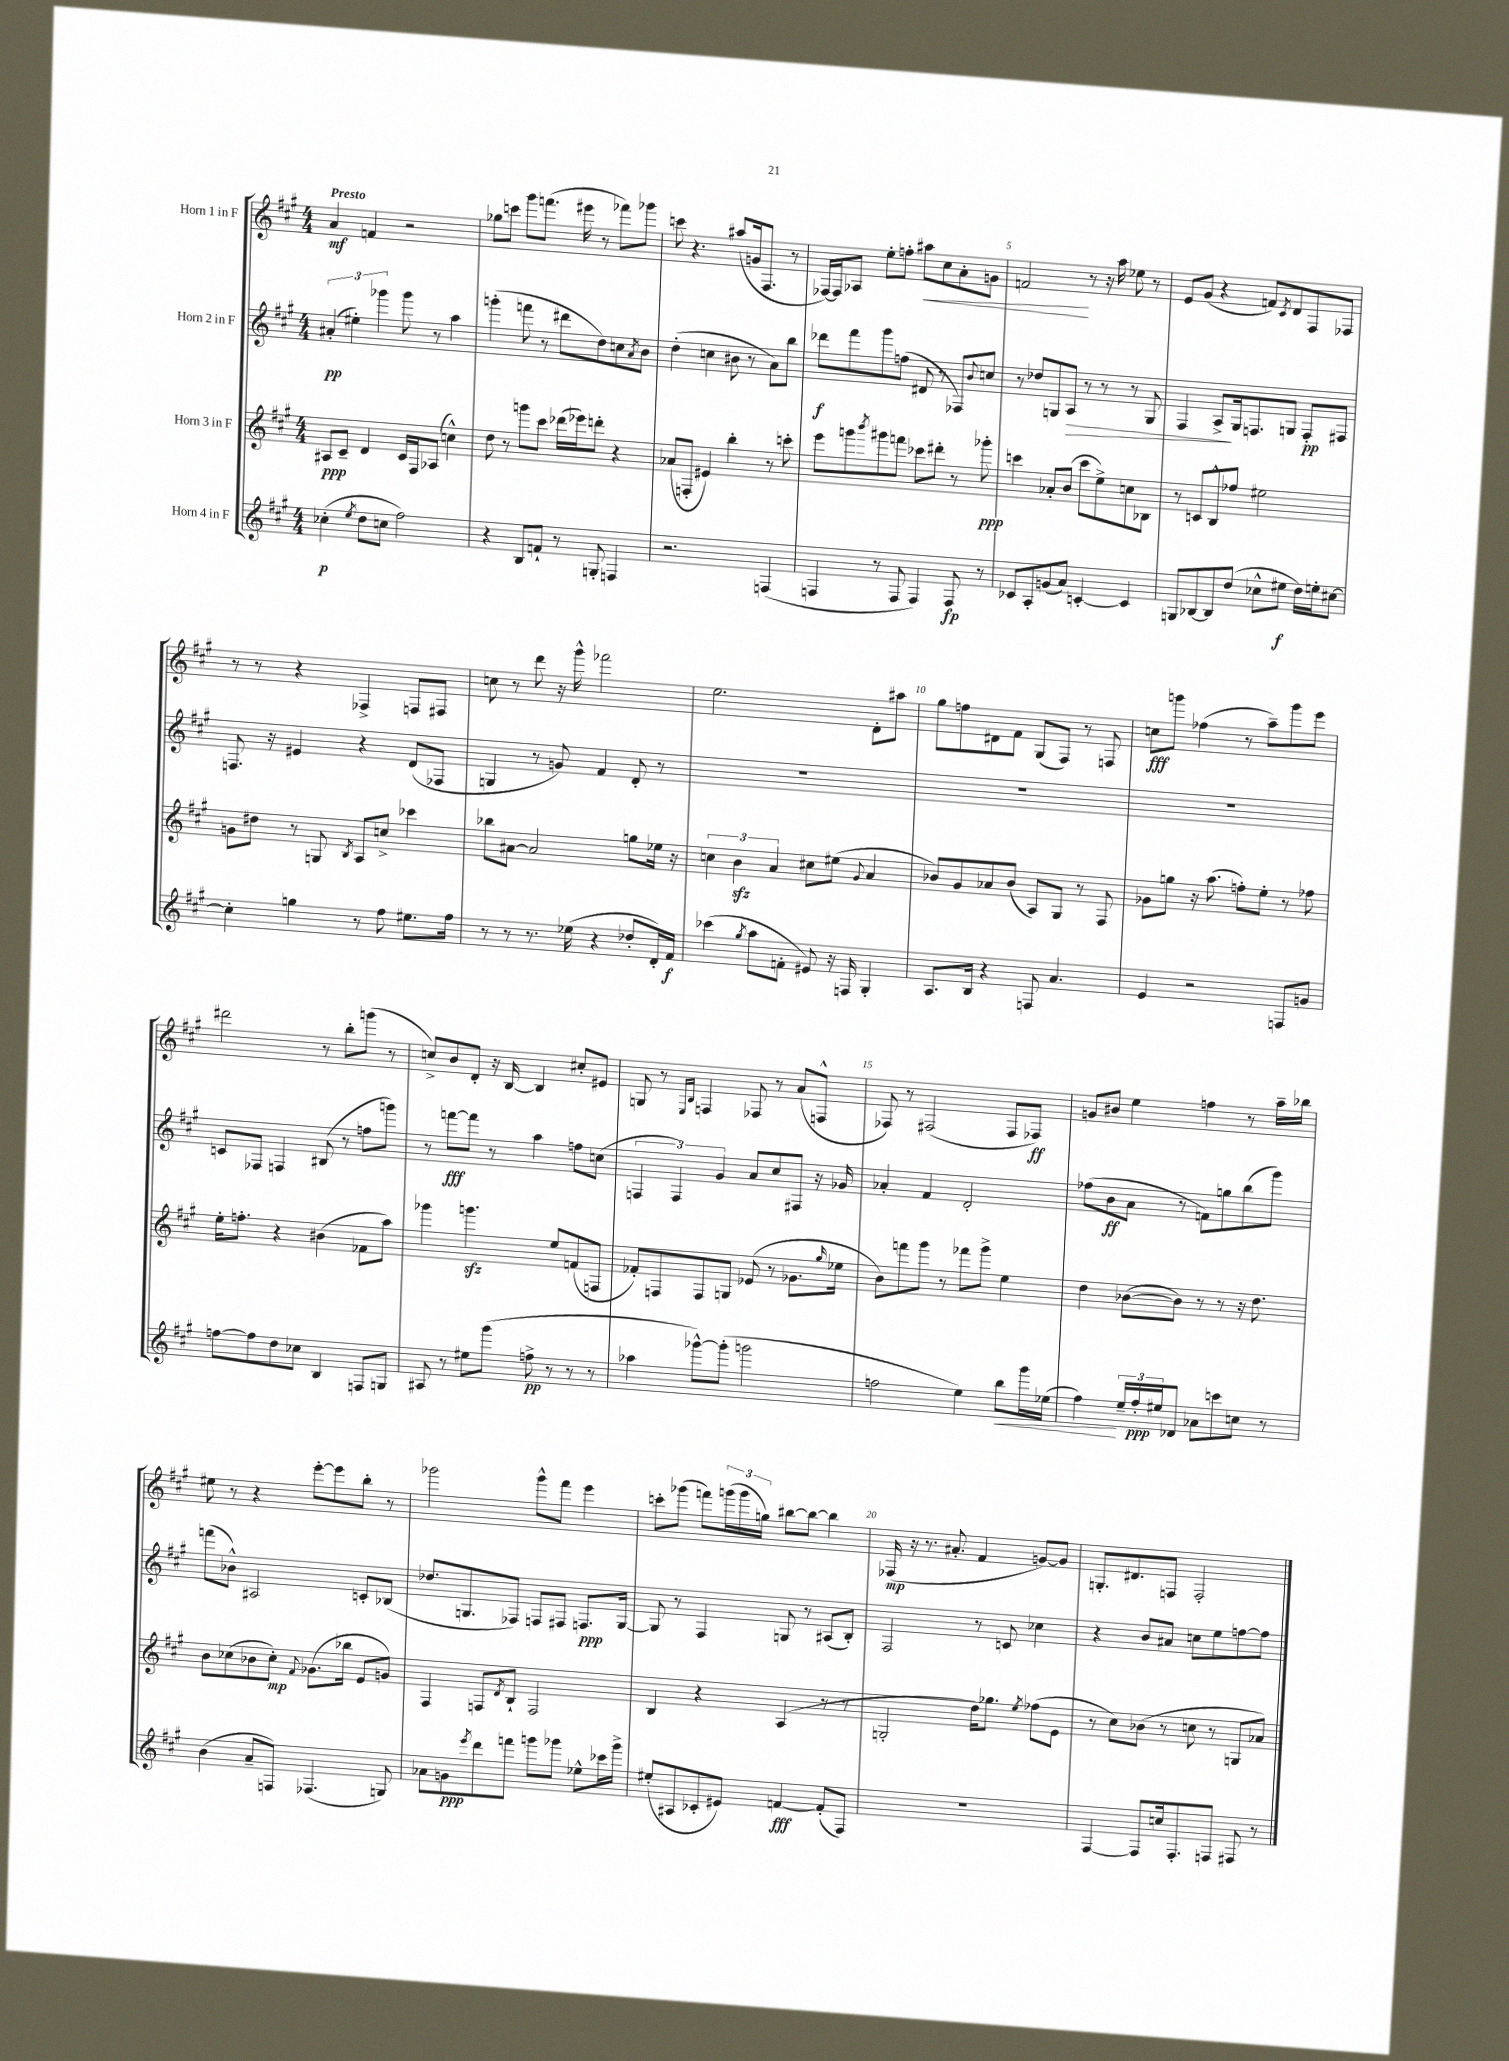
<<
\new StaffGroup <<
\new Staff = "s0" \with { instrumentName = "Horn 1 in F" } {
    \clef treble \key a \major \numericTimeSignature \time 4/4 \tempo "Presto"
    a'4\mf f'4 r2 |
    ges''8 c'''8 gis'''8 f'''8.( eis'''16 r8 fes'''8) ges'''8 |
    c'''8 r4. ais''8( g'16 fis8. r8 |
    fes16~) fes16 aes8 e''8-. f''8-. ais''8\< cis''8 a'8-. g'8 |
    f'2\! r8 r16 a''16 ees''8 r8 |
    e'8 gis'8( r4 f'8) \acciaccatura { cis'8 } d'8 fis8 fes8 |
    r8 r8 r4 fes4-> f8 fis8 |
    c''8 r8 d'''8 r16 gis'''16-^ fes'''2 |
    e''2. d'8-. ais''8 |
    gis''8 f''8 dis'8 fis'8 gis8( fis8) r8 f8 |
    c''8\fff g'''8 fes''4( r8 a''8--) g'''8 e'''8 |
    dis'''2 r8 b''8-. g'''8( r8 |
    c''8->) b'8 d'8-. r16 b16~ b4 cis''8-. eis'8 |
    g8 r8 \grace { e16 b16 } f4 fes8 r8 a'8( f8-^ |
    fes8) r8 fis2( fis8 fes8\ff) |
    g'8 bis'8 e''4 f''4 r8 a''16-- bes''16 |
    eis''8 r8 r4 e'''8~-. e'''8 b''8-. r8 |
    ges'''2 ges'''8-^ fis'''8 e'''4 |
    c'''8-. ges'''8( f'''8) \tuplet 3/2 { g'''16( g'''16 g''16) } bis''8~ bis''8~ bis''4 |
    fes16\mp( r16 r8. ais'8.-. fis'4 g'8~) g'8 |
    g8.-. dis'8. f8 f2-. \bar "|." |
}
\new Staff = "s1" \with { instrumentName = "Horn 2 in F" } {
    \clef treble \key a \major \numericTimeSignature \time 4/4
    \tuplet 3/2 { ais'4-.\pp( eis''4-.) ges'''4 } ges'''8 r8 a''4 |
    g'''4-.( f'''8 r8 dis'''8 d''8) c''8 \acciaccatura { a'8 } b'8 |
    d''4-.( c''4 bis'8 r8 a'8) b''8 |
    des'''8\f fis'''8 gis'''8 f''8( dis'8 r8 fes8) \appoggiatura { b'8 } c''8 |
    r8 des''8 g8 a8\> r8 r8 r8 g8 |
    fis4 a8->\! gis16 f8. g8 f8-.\pp fis8 |
    f8. r16 eis'4 r4 d'8( fes8 |
    g4 r8 g'8) fis'4 d'8-. r8 |
    R1 |
    R1 |
    R1 |
    c'8 fes8 f4 bis8( r8 f''8 g'''8) |
    r8 f'''8~\fff f'''8 r8 a''4 f''8 c''8( |
    \tuplet 3/2 { f4 f4) gis'4 } a'8 cis''8 fis8 r16 ges'16 |
    aes'4-. fis'4 d'2-. |
    fes''8( b'8\ff a'8 r8 f'8) g''8 b''8( gis'''8) |
    f'''8( bes'8-^) ais2 c'8-. bes8( |
    des''8. g8. fes8) f8 fis8 f8.\ppp g16~ |
    g8 r8 fis4 g8 r8 ais8( b8-.) |
    fis2 r8 c'8 ces''4 |
    r4 b'8 ais'8 c''8 e''8 f''8~ f''8 \bar "|." |
}
\new Staff = "s2" \with { instrumentName = "Horn 3 in F" } {
    \clef treble \key a \major \numericTimeSignature \time 4/4
    ais8\ppp cis'8-- d'4 cis'16 fis16 aes8( c''4-^) |
    d''8 r8 g'''8 cis'''8 des'''16( ees'''16) d'''8-. r4 |
    aes'8( f8-. eis'4) b''4-. r8 c'''8-. |
    e'''8 g'''8 \acciaccatura { b'''8 } gis'''8 f'''8 ces'''8 dis'''8-. r8 ges'''8-.\ppp |
    c'''4 aes'8-. b'8( c'''8 e''8->) c''8 bes8 |
    r8 c'8 b8-^ fes''8 eis''2 |
    g'8 dis''8 r8 g8 \acciaccatura { b8 } a8 c''8-> ces'''4 |
    bes''8 ais'8~ ais'2 g''8 ees''16 r16 |
    \tuplet 3/2 { c''4 b'4\sfz a'4 } cis''8 eis''8( \appoggiatura { gis'8 } a'4 |
    bes'8) gis'8 aes'8 bes'8( a8) gis8 r8 fis8 |
    ges'8 g''8 r16 a''8.( f''8-.) e''8-. r8 fes''8 |
    e''16-. f''8.-. r4 bis'4( fes'8 a''8) |
    ges'''4 g'''4.\sfz e''8 f'8( f8 |
    fes'8-.) f8 f8 g8 ees'8( r8 ges'8. \grace { gis''16 } ees''16 |
    b'8) f'''8 gis'''8 r8 fes'''8 gis'''8-> e''4 |
    d''4 bes'8~( bes'8) r8 r8 r16 d''8. |
    b'8 ces''8( bes'8 ces''8-.\mp) \appoggiatura { fis'8 } ges'8.( bes''16 e'8 g'8) |
    fis4 f8 \acciaccatura { d'8 } b8-! f2 |
    b4 r4 a4( r8 r8 |
    g2-. d''16) ges''8. \acciaccatura { e''8 } fes''8( e'8 |
    r8 cis''8) bes'8( r8 c''8 r8 g8 aes'8) \bar "|." |
}
\new Staff = "s3" \with { instrumentName = "Horn 4 in F" } {
    \clef treble \key a \major \numericTimeSignature \time 4/4
    ces''4-.\p( \acciaccatura { e''8 } d''8 c''8 fis''2) |
    r4 b8 f'8-! r8 g8-. f4 |
    r2. f4( |
    f4 r8 f8 f4) f8\fp r8 |
    ces'8 a8-. g'8( a'8) c'4~-. c'4 |
    g8 bes8~ bes8 d''8( ces''8-^ eis''8\f d''16) e''16-. cis''8~ |
    cis''4-. g''4 r8 fis''8 eis''8. fis''16 |
    r8 r8 r8. ees''16( r4 des''8-. d'16-.) fis'16\f |
    ces'''4( \acciaccatura { gis''8 } a''8 f'8-. eis'8) r16 f16 gis4-. |
    a8. b16 r4 f8 a'4. |
    e'4 r2 f8 g'8 |
    f''8~ f''8 d''8 ces''8 b4 f8 g8 |
    ais8 r8 eis''8 gis'''8( f''8->\pp r8 r8 r8 |
    aes''4 ges'''8~-^) ges'''8-.( g'''2 |
    f''2 e''4) b''8\< gis'''16 ees''16( |
    fis''4\!) \tuplet 3/2 { e''16-- fis''16-.\ppp eis''16 } des'8 aes'8 c'''8 c''8 r8 |
    b'4( a'8-- f8) fes4.( g8) |
    aes'8 g'8\ppp \acciaccatura { e'''8 } d'''8 f'''8 g'''8 ges'''8 ees''8-^ ces'''16 ges'''16-> |
    eis''8-.( ais8 ces'8-. eis'8) f'4~\fff f'8-.( fis8) |
    R1 |
    fis4~ fis8 c''16 fis8.-. f8 fis8 r8 \bar "|." |
}
>>
>>
\layout { \context { \Score \override BarNumber.break-visibility = ##(#f #t #t) barNumberVisibility = #(every-nth-bar-number-visible 5) } }
